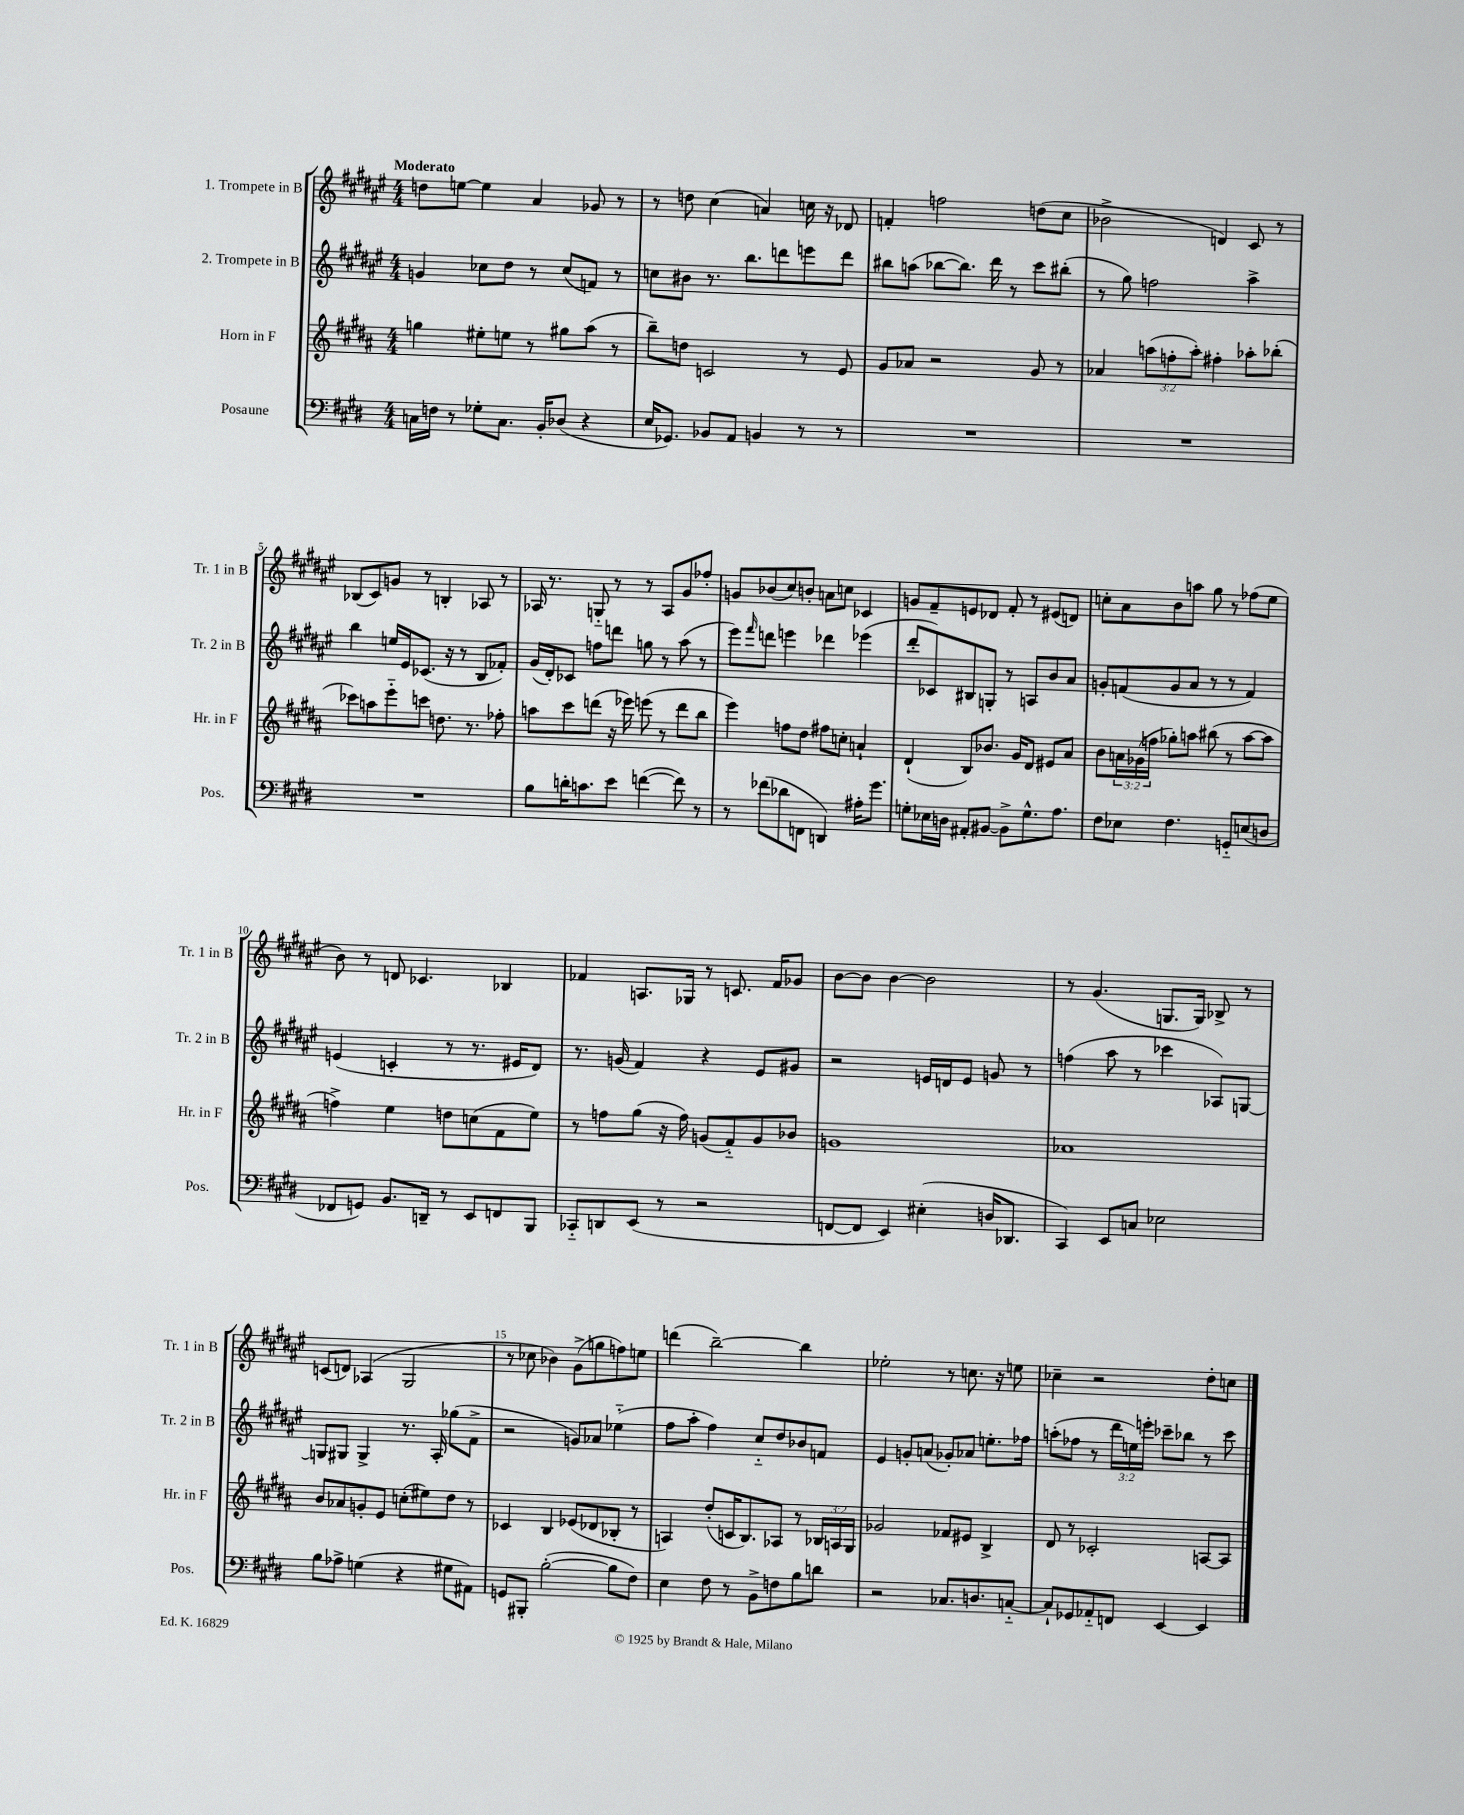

**kern	**kern	**kern	**kern
*staff4	*staff3	*staff2	*staff1
*clefF4	*clefG2	*clefG2	*clefG2
*k[f#c#g#d#]	*k[f#c#g#d#a#]	*k[f#c#g#d#a#e#]	*k[f#c#g#d#a#e#]
*M4/4	*M4/4	*M4/4	*M4/4
16C	4gg	4g	8dd
16F	.	.	.
8r	.	.	[8ee
8G-'	8ee#'	8cc-	4ee]
8.C	8ee	8dd#	.
.	8r	8r	4a#
16BB'	.	.	.
(8D-	8gg#	(8cc-	.
4r	(8aa#	8f)	8g-
.	8r	8r	8r
=	=	=	=
16E	8bb~)	8cc	8r
8.GG-)	.	.	.
.	8dd	8b#	8dd
8BB-	2c	8.r	(4cc#
8AA	.	.	.
.	.	8.bb	.
4BB	.	.	4a)
.	.	8ddd	.
8r	8r	8eee	16cc
.	.	.	16r
8r	8e	8ddd	8d-
=	=	=	=
1r	8g#	8bb#	4f'
.	8a-	(8aa	.
.	2r	[8bb-	2ff
.	.	8.bb-])	.
.	.	16ddd#	.
.	.	8r	.
.	8g#	8ccc#	(8dd
.	8r	(8bb#'	8cc#
=	=	=	=
1r	4a-	8r	2b-^
.	.	8gg#)	.
.	(12aa	2ff	.
.	12ff'	.	.
.	12aa')	.	.
.	4ff#'	.	4d)
.	8aa-'	4aa#^	8c#
.	(8bb-'	.	8r
=	=	=	=
1r	8ccc-)	4bb	(8B-
.	8aa	.	8c#)
.	8eee'~	16ee	8g
.	.	16e#	.
.	8ccc	(8.c-	8r
.	8.dd	.	4B'
.	.	16r	.
.	.	8r	.
.	8.r	.	.
.	.	8B	8A-
.	8ff-'	8f-')	8r
=	=	=	=
8B	8aa	(16g#	16A-
.	.	16d#')	8.r
16d'	8ccc#	8c-	.
8.c	.	.	.
.	(8ddd	8ff	8G'~
8e	16r	8ddd	8r
.	16eee-)	.	.
([4f	(8eee	8gg	8r
.	8r	8r	8A-
8f])	8ddd	(8aa#	8g#
8r	8bb	8r	8ff-'
=	=	=	=
8r	4eee)	8eee#)	8g
.	.	16qqfff#	.
(8f-	.	8ddd	(8b-
8d-	8ff	4eee	8cc#)
8FF	8dd#	.	8b'
4DD)	8ff#	4ddd-	8a
.	8cc'	.	8cc
16A#'	4a`	(4eee-	4c-
8.g#	.	.	.
=	=	=	=
8G'	(4d#`	8ddd#'	8g
16E-	.	8c-)	8f#~
16D	.	.	.
8AA#'	8B)	8B#	8e
[8BB#	8.b-	8G'	8d-
8BB#^]	.	8r	8f#'
.	16g#	.	.
8.G^^	8d#	8A	8r
.	8e#	8b	(8e#
8.A	.	.	.
.	8a#	8a#	8d)
=	=	=	=
8F#	8b	8g'	8cc'
8E-	24a	(8f	8a#
.	(24g-	.	.
.	24ff	.	.
4.F#	8gg-')	8g	8b
.	8aa	8a#	8aa
.	(8bb#	8r	8gg#
8GG'~	8r	8r	8r
(8E	[8aa	4f)	(8ff-
8D	8aa]	.	8ee#
=	=	=	=
8FF-	4ff^)	(4e	8b)
8GG)	.	.	8r
8.BB	4ee	4c'	8d
.	.	.	4.c-
16DD~	.	.	.
8r	8dd	8r	.
8EE	(8cc	8.r	.
8FF	8f#	.	4B-
.	.	16e#	.
8BBB	8ee)	8d#)	.
=	=	=	=
8CC-'~	8r	8.r	4f-
8DD	8ff	.	.
.	.	(16g	.
(8EE	(8gg#	4f#)	8.A
8r	16r	.	.
.	16ff)	.	16G-
2r	(8g	4r	8r
.	8f#'~)	.	8.c
.	8g	8e#	.
.	.	.	16f-
.	8b-	8g#	8g-
=	=	=	=
[8FF	1g	2r	[8b
8FF]	.	.	8b]
4EE)	.	.	[4b
(4E#'	.	16e	2b]
.	.	16d	.
.	.	8e	.
16D	.	8g	.
8.DD-	.	.	.
.	.	8r	.
=	=	=	=
4CC#)	1a-	(4ff	8r
.	.	.	(4.g#
8EE	.	8aa#	.
8C	.	8r	.
2E-	.	4ccc-	8.G
.	.	.	16G)
.	.	8A-)	8B-^
.	.	[8G	8r
=	=	=	=
8B	8b	8G]	(8c
8A-^	8a-	8G#	8d)
(4G	8g'	4G#^	(4A-
.	8e	.	.
4r	(8cc'	8.r	2G#
.	8ee#)	.	.
.	.	16A#'	.
8G#	8dd#	(8gg-	.
8AA#)	8r	8f#^	.
=	=	=	=
8GG	4c-	2r	8r
8BBB#'	.	.	8cc-
([2B'	4B	.	4b-)
.	(8e-	8g)	(8g#^
.	8d-	8a-	8gg
8B]	8B-'	(4ee-'~	8ff)
8F#)	8r	.	8ee
=	=	=	=
4E	4A)	8ff#	(4ddd
.	.	8aa#'	.
8F#	(8dd#'	4ff#)	[2bb~)
8r	16c	.	.
.	8.B)	.	.
8BB^	.	8cc#'~	.
8F	8A-	8dd#	.
8B	8r	8b-	4bb]
8d	24B-	8f	.
.	24A	.	.
.	24G#	.	.
=	=	=	=
2r	2g-	4e#	2ee-'
.	.	8g'	.
.	.	(8a	.
8.C-	8f-	8g-')	8r
.	8e#	8a-	8.cc
8.D	.	.	.
.	4B^	8.ee'	.
.	.	.	16r
[8C'~	.	.	8ee
.	.	16ff-	.
=	=	=	=
8C`]	8d#	(8aa'	4cc-~
8GG-	8r	8ff-	.
8AA-'~	2c-'	8r	2r
8FF	.	24ddd#	.
.	.	24ee)	.
.	.	24eee'	.
[4EE	.	8ccc-~	.
.	.	8bb-	.
4EE]	[8A	8r	8dd#'
.	8A]	8ccc-	8cc
==	==	==	==
*-	*-	*-	*-
